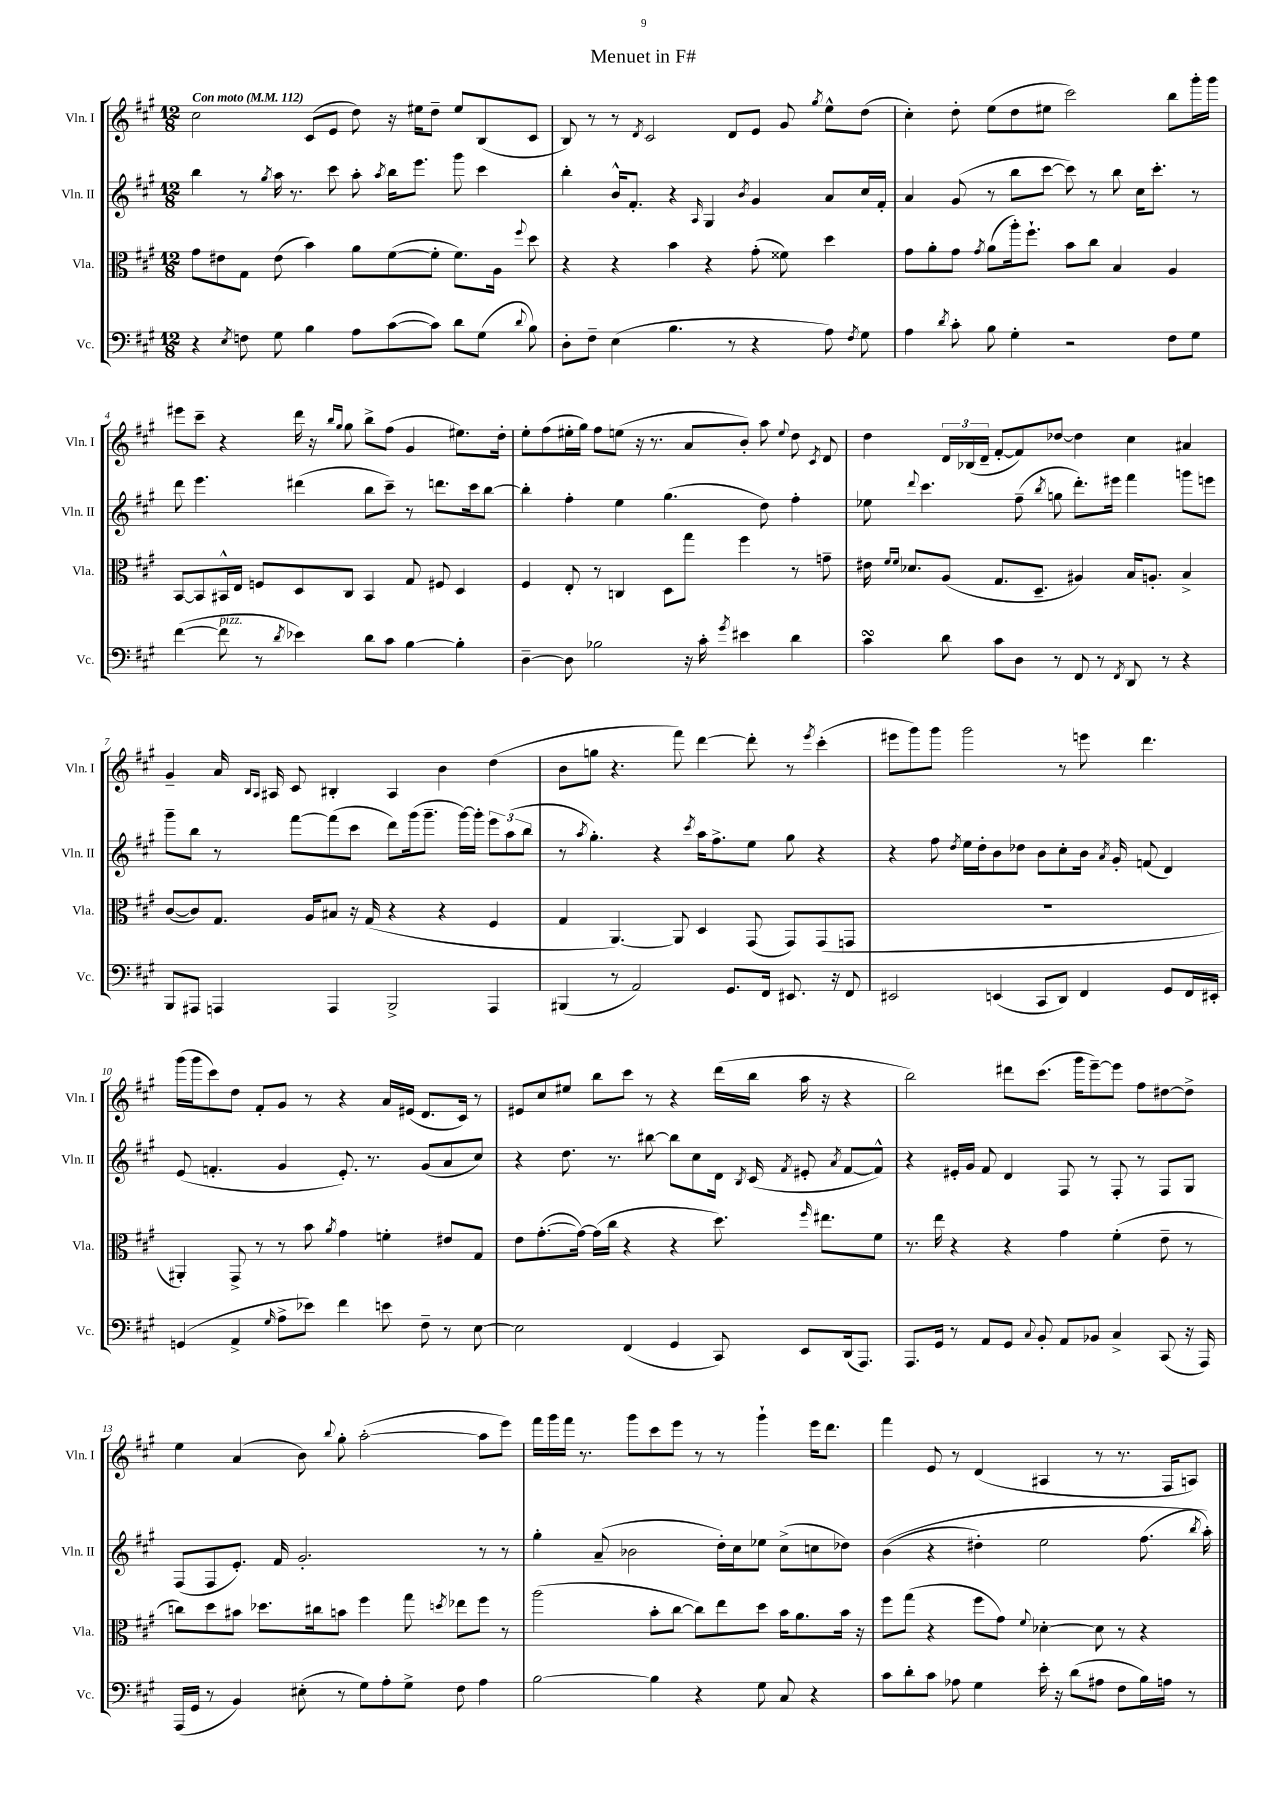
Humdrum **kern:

**kern	**kern	**kern	**kern
*part4	*part3	*part2	*part1
*staff4	*staff3	*staff2	*staff1
*I"Vc.	*I"Vla.	*I"Vln. II	*I"Vln. I
*I'Vc.	*I'Vla.	*I'Vln. II	*I'Vln. I
*clefF4	*clefC3	*clefG2	*clefG2
*k[f#c#g#]	*k[f#c#g#]	*k[f#c#g#]	*k[f#c#g#]
*M12/8	*M12/8	*M12/8	*M12/8
*MM112	*MM112	*MM112	*MM112
=1	=1	=1	=1
!	!	!	!LO:TX:a:B:t=Con moto
4r	8g#\L	4bb\	2cc#\
.	8e#X\	.	.
8qE/	.	.	.
8Fn\	8G#\J	8r	.
.	.	8qgg#/	.
8G#\	(8e#\	16aa\	.
.	.	8.r	.
4B\	4b\)	.	(8c#/L
.	.	8ccc#\	8e/J
8A\L	8a\L	8aa'\	8dd\)
.	.	8qaa/	.
([8c#\	([8f#\	16bb\KL	16r
.	.	8.eee\J	16ee#X\KL
8c#\J])	8f#'\J]	.	8dd~\J
8d\L	8.f#\L)	8ggg#\	8ee#/L
(8G#\J	.	4ccc#\	(8B/
.	16A\Jk	.	.
8qqd/	8qqff#/	.	.
8B\)	8dd\	.	8c#/J
=2	=2	=2	=2
8D'\L	4r	4bb'\	8B/)
8F#~\J	.	.	8r
(4E\	4r	16b^^/KL	8r
.	.	8.f#'/J	.
.	.	.	8qd/
.	.	.	2c#/
4.B\	4b\	4r	.
.	.	16qqA/	.
.	4r	4G#/	.
8r	.	.	8d/L
.	.	8qb/	.
4r	(8g#'\	4g#/	8e/J
.	8f##X\)	.	8g#/
.	.	.	8qgg#/
8A\)	4dd\	8a/L	8ee^^\L
8qF#/	.	.	.
8G#\	.	16cc#/L	(8dd\J
.	.	16f#'/JJ	.
=3	=3	=3	=3
4A\	8g#\L	4a/	4cc#'\)
.	8a'\	.	.
8qd/	.	.	.
8c#'\	8g#\J	(8g#/	8dd'\
.	8qg#/	.	.
8B\	(8a\L	8r	(8ee\L
4G#'\	16aa'\k)	8bb\L	8dd\
.	8.ff#`\J	.	.
.	.	[8ccc#\J	8ee#X\J
2r	8b\L	8ccc#\])	2ccc#\)
.	8cc#\J	8r	.
.	4B/	8bb\	.
.	.	16cc#\KL	.
.	.	8.ccc#'\J	.
8F#\L	4A/	.	8bb\L
8G#\J	.	8r	16ggg#'\L
.	.	.	16ggg#\JJ
!!LO:LB:g=z
=4	=4	=4	=4
([4f#\	[8BB/L	8ddd\	8eee#X\L
.	8BB/]	4.eee\	8ccc#~\J
!LO:TX:a:i:t=pizz.	!	!	!
8f#\]	16BB#X^^/L	.	4r
.	16E/JJ	.	.
8r	8Fn/L	.	.
8qd/	.	.	.
4e-X\)	8D/	(4ddd#X\	16ddd\
.	.	.	16r
.	.	.	16qqbb/LL
.	.	.	16qqgg#/JJ
.	8C#/J	.	8gg#\
8d\L	4BB#/	8bb\L	8bb^\L
8c#\J	.	8ccc#~\J)	(8ff#\J
[4B\	8G#/	8r	4g#/
.	8F#X/	8.dddn\L	.
4B'\]	4D/	.	8.ee#X\L)
.	.	16ccc#\k	.
.	.	[8bb\J	.
.	.	.	16dd'\Jk
=5	=5	=5	=5
[4D~\	4F#/	4bb'\]	8ee'\L
.	.	.	(8ff#\
8D\]	8E'/	4ff#'\	16ee#X'\L
.	.	.	16gg#\JJ)
2B-X\	8r	.	8ff#\L
.	4Cn/	4ee\	(8een\J
.	.	.	16r
.	.	.	8.r
.	8D\L	(4.gg#\	.
16r	8gg#\J	.	8a/L
16c#'\	.	.	.
8qg#/	.	.	.
4e#X\	4ff#\	.	8b'/J)
.	.	8dd\)	8aa\
.	.	.	8qqee/
4d\	8r	4ff#'\	8dd\
.	.	.	8qc#/
.	8gn~\	.	8d/
=6	=6	=6	=6
4c#sSsS\	16e#X\	8ee-X\	4dd\
.	16qqf#/LL	.	.
.	16qqf#/JJ	.	.
.	8.d-X/L	.	.
.	.	8qqddd/	.
.	.	4.ccc#\	.
8d\	(8A/J	.	24d/LL
.	.	.	(24B-X/
.	.	.	24d~/JJ
8c#\L	8.G#/L	.	[8f#'/L
8D\J	.	(8ff#~\	8f#/])
.	8.D~/J	.	.
.	.	8qbb/	.
8r	.	8ggn\	[8dd-X/J
8FF#/	4A#X/)	8.ddd'\L)	4dd-\]
8r	.	.	.
.	.	16eee#X\Jk	.
8qFF#/	.	.	.
8DD/	16B/KL	4fff#\	4cc#\
.	8.An'/J	.	.
8r	.	.	.
4r	4B^/	8gggn\L	4a#X/
.	.	8eeen\J	.
!!LO:LB:g=z
=7	=7	=7	=7
8BBB/L	([8c#/L	8ggg#~\L	4g#~/
8AAA#X/J	8c#/])	8bb\J	.
4AAAn/	8.G#/J	8r	16a/
.	.	.	16qqB/LL
.	.	.	16qqA/JJ
.	.	.	16A#X/
.	.	[8fff#\L	8c#/
.	16A/KL	.	.
4AAA/	8B#X/J	(8fff#\]	4B#X'/
.	16r	8ccc#\J	.
.	(16G#/	.	.
2BBB^/	4r	8ddd\L)	4A#/
.	.	(16ggg#\k	.
.	.	8.ggg#~\J	.
.	4r	.	4b\
.	.	[16ggg#\LL)	.
.	.	16ggg#'\JJ]	.
4AAA/	4F#/	12eee\L	(4dd\
.	.	(12aa\	.
.	.	12bb\J	.
=8	=8	=8	=8
(4BBB#X/	4G#/	8r	8b\L
.	.	8qaa/	.
.	.	4.gg#'\)	8ggn\J
8r	[4.AA/)	.	4.r
2AA/)	.	.	.
.	.	4r	.
.	8AA/]	.	8fff#\)
.	.	8qccc#/	.
.	4D/	16aa\KL	[4ddd\
.	.	8.ff#^\	.
8.GG#/L	.	.	.
.	(8GG#/	8ee\J	8ddd'\]
16FF#/Jk	.	.	.
8.EE#X/	8GG#/L)	8gg#\	8r
.	.	.	8qeee/
.	(8GG#/	4r	(4ccc#'\
16r	.	.	.
8FF#/	8GGn/J	.	.
=9	=9	=9	=9
2EE#X/	1.r	4r	8eee#X\L
.	.	.	8ggg#\)
.	.	8ff#\	8ggg#\J
.	.	8qdd/	.
.	.	16ee\LL	2ggg#\
.	.	16dd'\J	.
(4EEn/	.	8b\	.
.	.	8dd-X\J	.
8CC#/L	.	8b\L	.
8DD/J)	.	8cc#'\	8r
4FF#/	.	16b\Jk	8eeen\
.	.	8qa/	.
.	.	16g#'/	.
.	.	(8fn/	4.ddd\
8GG#/L	.	4d/)	.
16FF#/L	.	.	.
16EE#X'/JJ	.	.	.
!!LO:LB:g=z
=10	=10	=10	=10
(4GGn/	4AA#X'/)	(8e/	(16ggg#\LL
.	.	.	16ggg#\J
.	.	4.fn'/	8ccc#\)
4AA^/	8GG#^/	.	8dd\J
.	8r	.	8f#'/L
16qqG#/	.	.	.
8A^\L	8r	4g#/	8g#/J
8e-X\J)	8b\	.	8r
.	8qa/	.	.
4f#\	4g#\	8.e'/)	4r
.	.	8.r	.
8en\	4fn'\	.	16a/LL
.	.	.	(16e#X/JJ
8F#~\	.	(8g#/L	8.d/L
8r	8e#X/L	8a/	.
.	.	.	16c#/Jk)
[8E\	8G#/J	8cc#/J)	8r
=11	=11	=11	=11
2E\]	8e\L	4r	8e#X/L
.	([8.g#'\	.	8cc#/
.	.	8.dd\	8ee#X/J
.	16g#\Jk_)	.	.
.	(16g#\LL]	.	8bb\L
.	16cc#\JJ	8.r	.
(4FF#/	4r	.	8ccc#\J
.	.	[8bb#X\	8r
4GG#/	4r	8bb#\L]	4r
.	.	8cc#\	.
8CC#/)	8.dd\)	16d\Jk	(16ddd\LL
.	.	8qB/	.
.	.	(16c#/	16bb\JJ
.	.	8qf#/	.
8EE/L	.	8e#X'/	16aa\
.	16qqff#/	.	.
.	8.ee#X\L	.	16r
.	.	8qa/	.
(16DD/k	.	[8f#/L	4r
8.AAA/J)	.	.	.
.	8f#\J	8f#^^/J])	.
=12	=12	=12	=12
8.AAA/L	8.r	4r	2bb\)
16GG#/Jk	16ee\	.	.
8r	4r	16e#X'/LL	.
.	.	16g#/JJ	.
8AA/L	.	8f#/	.
8GG#/J	4r	4d/	8ddd#X\L
8qqC#/	.	.	.
8BB'/	.	.	(8.ccc#\J
8AA/L	4g#\	8F#/	.
.	.	.	16ggg#\KL
8BB-X/J	.	8r	[8eee~\)
4C#^/	(4f#'\	8F#'/	8eee\J]
.	.	8r	8ff#\L
(8CC#/	8e~\	8F#/L	[8dd#X\
16r	8r	8G#/J	8dd#^\J]
16AAA/)	.	.	.
!!LO:LB:g=z
=13	=13	=13	=13
(16AAA/LL	8ccn\L)	(8F#/L	4ee\
16GG#/JJ	.	.	.
8r	8dd\	8F#/	.
4BB/)	8b#X\J	8.e'/J)	(4a/
.	8.dd-X\L	.	.
.	.	16f#/	.
(8E#X'\	.	2.g#'/	8b\)
.	16cc#X\k	.	.
.	.	.	8qqbb/
8r	8bn\J	.	8gg#'\
8G#\L)	4ff#\	.	([2aa'\
8A'\	.	.	.
8G#^\J	8gg#\	.	.
.	8qddn/	.	.
8F#\	8ee-X\L	.	.
4A\	8ff#\J	8r	8aa\L]
.	8r	8r	8eee\J)
=14	=14	=14	=14
[2B\	(2aa\	4gg#'\	16fff#\LL
.	.	.	16ggg#\
.	.	.	16fff#\JJ
.	.	.	8.r
.	.	(8a~/	.
.	.	2b-X\	8ggg#\L
4B\]	8b'\L	.	8ccc#\
.	[8cc#\J	.	8eee\J
4r	8cc#\L])	.	8r
.	8ee\	16dd'\LL)	8r
.	.	16cc#\J	.
8G#\	8dd\J	8ee-X\J	4ggg#`\
8C#/	16b\KL	(8cc#^\L	.
.	8.a\	.	.
4r	.	8ccn\	16eee\KL
.	.	.	8.ddd\J
.	16b\Jk	8dd-X\J)	.
.	16r	.	.
=15	=15	=15	=15
8c#\L	8ff#\L	((4b\	4fff#\
8d'\	(8gg#\J	.	.
8c#\J	4r	4r	8e/
8A-X\	.	.	8r
4G#\	8ff#\L	4dd#X'\)	(4d/
.	8g#\J)	.	.
.	8qqf#/	.	.
16e'\	[4d-X'\	2ee\	4A#X/
16r	.	.	.
(8d\L	.	.	.
8A#X\J	8d-\]	.	8r
8F#\L	8r	.	8.r
16B\L)	4r	(8.ff#\	.
16An\JJ	.	.	16F#/KL
8r	.	.	8An/J)
.	.	8qbb/	.
.	.	16aa'\))	.
==	==	==	==
*-	*-	*-	*-
